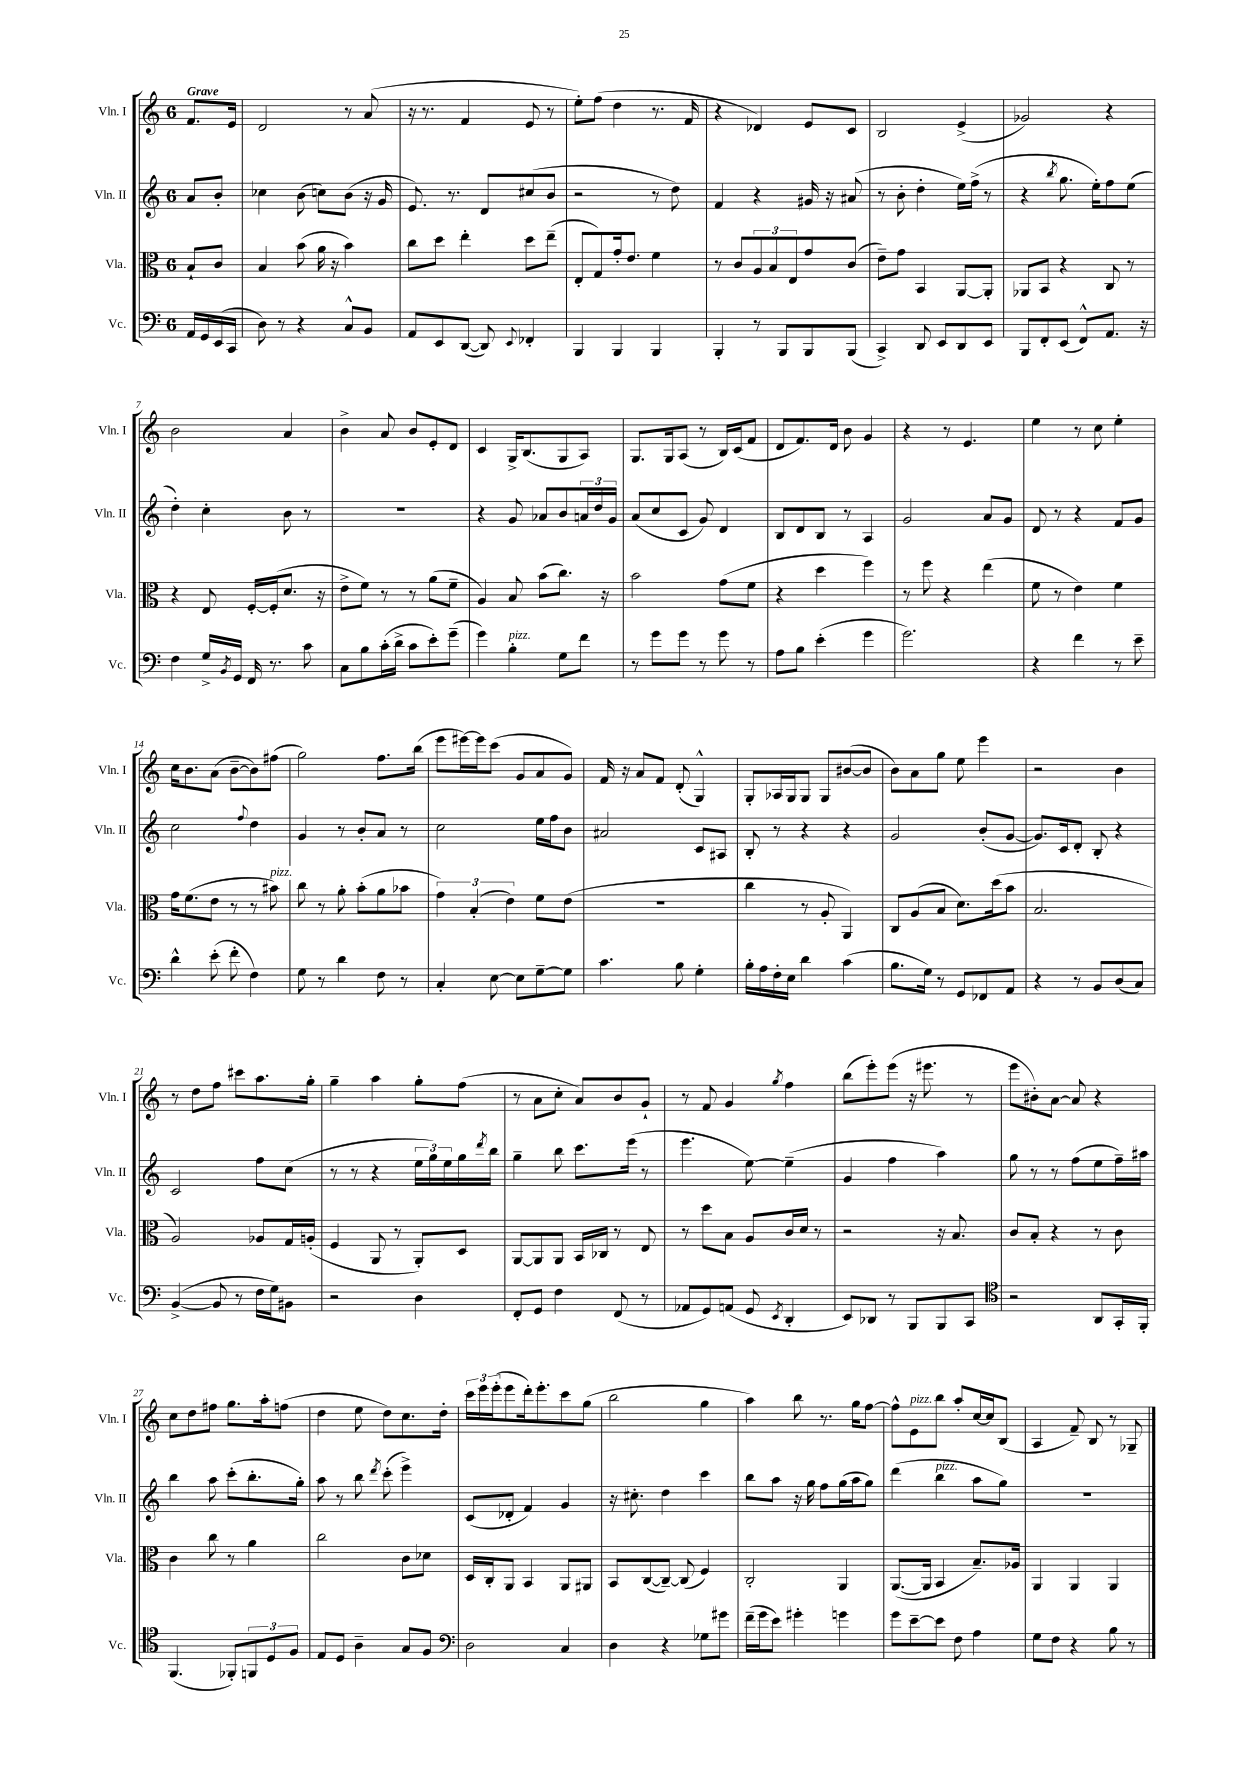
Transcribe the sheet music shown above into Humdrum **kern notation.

**kern	**kern	**kern	**kern
*staff4	*staff3	*staff2	*staff1
*clefF4	*clefC3	*clefG2	*clefG2
*k[]	*k[]	*k[]	*k[]
*M6/8	*M6/8	*M6/8	*M6/8
16AA	8B`	8a	8.f
16GG	.	.	.
(16EE	8c	8b'	.
16CC	.	.	16e
=	=	=	=
8D)	4B	4cc-	2d
8r	.	.	.
4r	(8b	(8b	.
.	16a	8cc)	.
.	16r	.	.
8C^^	4b)	(8b	8r
8BB	.	16r	(8a
.	.	16g	.
=	=	=	=
8AA	8cc	8.e)	16r
.	.	.	8.r
8EE	8dd	.	.
.	.	8.r	.
([8DD	4ee'	.	4f
8DD])	.	8d	.
8qqEE	.	.	.
4FF-'	8dd	(8cc#	8e
.	(8ee~	8b	8r
=	=	=	=
4BBB	8E'	2r	8ee')
.	8G)	.	(8ff
4BBB	16g'	.	4dd
.	8.e	.	.
4BBB	4f	8r	8.r
.	.	8dd)	.
.	.	.	16f
=	=	=	=
4BBB'	8r	4f	4r
.	8c	.	.
8r	12A	4r	4d-)
.	12B	.	.
8BBB	.	.	.
.	12E	.	.
8BBB	8g	16g#	8e
.	.	16r	.
(8BBB	(8c	(8a#	8c
=	=	=	=
4CC^)	8e~)	8r	2B
.	8g	8b'	.
8DD	4BB	4dd'	.
8EE	.	.	.
8DD	[8AA	16ee)	(4e^
.	.	(16ff^	.
8EE	8AA']	8r	.
=	=	=	=
8BBB	8AA-	4r	2g-)
8FF'	8BB	.	.
.	.	8qbb	.
(8EE	4r	8.gg	.
8FF^^)	.	.	.
.	.	16ee')	.
8.AA	8C	8ff	4r
.	8r	(8ee	.
16r	.	.	.
=	=	=	=
4F	4r	4dd')	2b
16G^	8E	4cc'	.
8qBB	.	.	.
16GG	.	.	.
16FF	[16F'	.	.
8.r	(16F']	.	.
.	8.d	8b	4a
8c	.	8r	.
.	16r	.	.
=	=	=	=
8C	8e^	2.r	4b^
8B	8f)	.	.
(16c'	8r	.	8a
16d^	.	.	.
8c	8r	.	8b
8e')	(8a	.	8e'
(8g~	8f~	.	8d
=	=	=	=
4g)	4A)	4r	4c
4B'	8B	8g	16G^
.	.	.	(8.B
.	(8b	8a-	.
8G	8.cc)	8b	8G
8f	.	24a	8A)
.	.	24dd	.
.	16r	.	.
.	.	24g	.
=	=	=	=
8r	2b	(8a	8.G
8g	.	8cc	.
.	.	.	16G
8g	.	8c	(8A
8r	.	8g)	8r
8g	(8g	4d	16B)
.	.	.	(16c
8r	8f	.	8f
=	=	=	=
8A	4r	8B	8d
8B	.	8d	8.f)
(4e'	4dd	8B	.
.	.	.	16d
.	.	8r	8b
4g	4ff)	4A	4g
=	=	=	=
2.g)	8r	2g	4r
.	8ff	.	.
.	4r	.	8r
.	.	.	4.e
.	(4ee	8a	.
.	.	8g	.
=	=	=	=
4r	8f	8d	4ee
.	8r	8r	.
4f	4e)	4r	8r
.	.	.	8cc
8r	4f	8f	4ee'
8e~	.	8g	.
=	=	=	=
4d^^	16g	2cc	16cc
.	(8.f	.	8.b
(8e'	8e	.	(8a
8f'	8r	.	[8b~
.	.	8qqff	.
4F)	8r	4dd	8b])
.	8b#)	.	(8ff#
=	=	=	=
8G	8cc	4g	2gg)
8r	8r	.	.
4d	8a'	8r	.
.	(8b'	8b'	.
8F	8a	8a	8.ff
8r	8b-	8r	.
.	.	.	(16bb
=	=	=	=
4C'	6g)	2cc	8eee
.	.	.	[16eee#)
.	(6B'	.	.
.	.	.	16eee#]
[8E	.	.	(8ccc
.	6e)	.	.
8E]	.	.	8g
[8G~	8f	16ee	8a
.	.	16ff	.
8G]	(8e	8b	8g)
=	=	=	=
4.c	2.r	2a#	16f
.	.	.	16r
.	.	.	8a
.	.	.	8f
8B	.	.	(8d'
4G'	.	8c	4G^^)
.	.	8A#	.
=	=	=	=
16B'	4cc	8B'	8G'
16A	.	.	.
16F'	.	8r	16A-
16E	.	.	16G
4d	8r	4r	8G
.	8A'	.	8G
(4c	4AA)	4r	([8b#
.	.	.	8b#]
=	=	=	=
8.B	8C	2g	8b)
.	(8A	.	8a
16G)	.	.	.
8r	8B	.	8gg
8GG	8.d)	.	8ee
8FF-	.	(8b'	4eee
.	(16dd	.	.
8AA	8b	[8g	.
=	=	=	=
4r	2.B	8.g])	2r
.	.	16c	.
8r	.	8d'	.
8BB	.	8B'	.
(8D	.	4r	4b
8C)	.	.	.
=	=	=	=
([4BB^	2A)	2c	8r
.	.	.	8dd
8BB]	.	.	8ff
8r	.	.	8ccc#
16F	8A-	8ff	8.aa
16G)	.	.	.
8BB#	16G	(8cc	.
.	(16A'	.	16gg'
=	=	=	=
2r	4F	8r	4gg~
.	.	8r	.
.	8AA	4r	4aa
.	8r	.	.
4D	8AA')	24ee	8gg'
.	.	24gg)	.
.	.	24ee	.
.	8D	16gg	(8ff
.	.	8qddd	.
.	.	16bb	.
=	=	=	=
8FF'	[8AA	4gg~	8r
8GG	8AA]	.	8a
4F	8AA	8bb	8cc'
.	16BB	8.ccc	8a)
.	16C-	.	.
(8FF	8r	.	8b
.	.	(16eee	.
8r	8E	8r	8g`
=	=	=	=
8AA-	8r	4.eee	8r
8GG)	8dd	.	8f
(8AA	8B	.	4g
8GG	8A	[8ee)	.
8qEE	.	.	8qgg
4DD'	16c	(4ee~]	4ff
.	16d	.	.
.	8r	.	.
=	=	=	=
8EE)	2r	4g	(8bb
8DD-	.	.	8eee')
8r	.	4ff	(8eee
8BBB	.	.	16r
.	.	.	8.eee#
8BBB	16r	4aa)	.
.	8.B	.	.
8CC	.	.	8r
=	=	=	=
*clefC4	*	*	*
2r	8c	8gg	8eee
.	8B'	8r	8b#')
.	4r	8r	[8a
.	.	(8ff	8a]
8AA	8r	8ee	4r
16GG'	8c	16ff~)	.
16FF'	.	16aa#	.
=	=	=	=
(4.FF	4c	4bb	8cc
.	.	.	8dd
.	8cc	8aa	8ff#
8FF-')	8r	(8ccc'	8.gg
12FF	4a	8.bb'	.
.	.	.	16aa'
12D	.	.	.
.	.	.	(8ff
12F	.	.	.
.	.	16gg')	.
=	=	=	=
8E	2cc	8aa	4dd
8D	.	8r	.
4A~	.	8bb	8ee
.	.	8qddd	.
.	.	(8ccc'	8dd)
8G	8c	4eee^)	8.cc
8F	8d-	.	.
.	.	.	16dd'
=	=	=	=
*clefF4	*	*	*
2D	16D	(8c	24ccc
.	.	.	24eee
.	16C'	.	.
.	.	.	(24eee'
.	8AA	8d-'	8eee
.	4BB	4f)	16ddd')
.	.	.	8.eee'
4C	8AA	4g	8ccc
.	8AA#	.	(8gg
=	=	=	=
4D	8BB	16r	2bb
.	.	8.cc#'	.
.	([8C	.	.
4r	8C~_)	4dd	.
.	(8C]	.	.
8G-	4F)	4ccc	4gg
8g#	.	.	.
=	=	=	=
(16f~	2C'	8bb	4aa)
16g	.	.	.
8e)	.	8aa	.
4g#'	.	16r	8bb
.	.	16gg	.
.	.	8ff	8.r
4g	4AA	(16gg	.
.	.	16aa	16gg
.	.	8gg)	[8ff
=	=	=	=
8g	([8.AA	(4ddd	8ff^^]
[8e~	.	.	8e
.	16AA]	.	.
8e]	4BB	4bb	8bb
8F	.	.	8aa'
4A	8.B~)	8aa	[16cc
.	.	.	16cc]
.	.	8gg)	(8B
.	16A-	.	.
=	=	=	=
8G	4AA	2.r	4A
8F	.	.	.
4r	4AA	.	8f~)
.	.	.	8B
8B	4AA	.	8r
8r	.	.	8G-~
==	==	==	==
*-	*-	*-	*-
